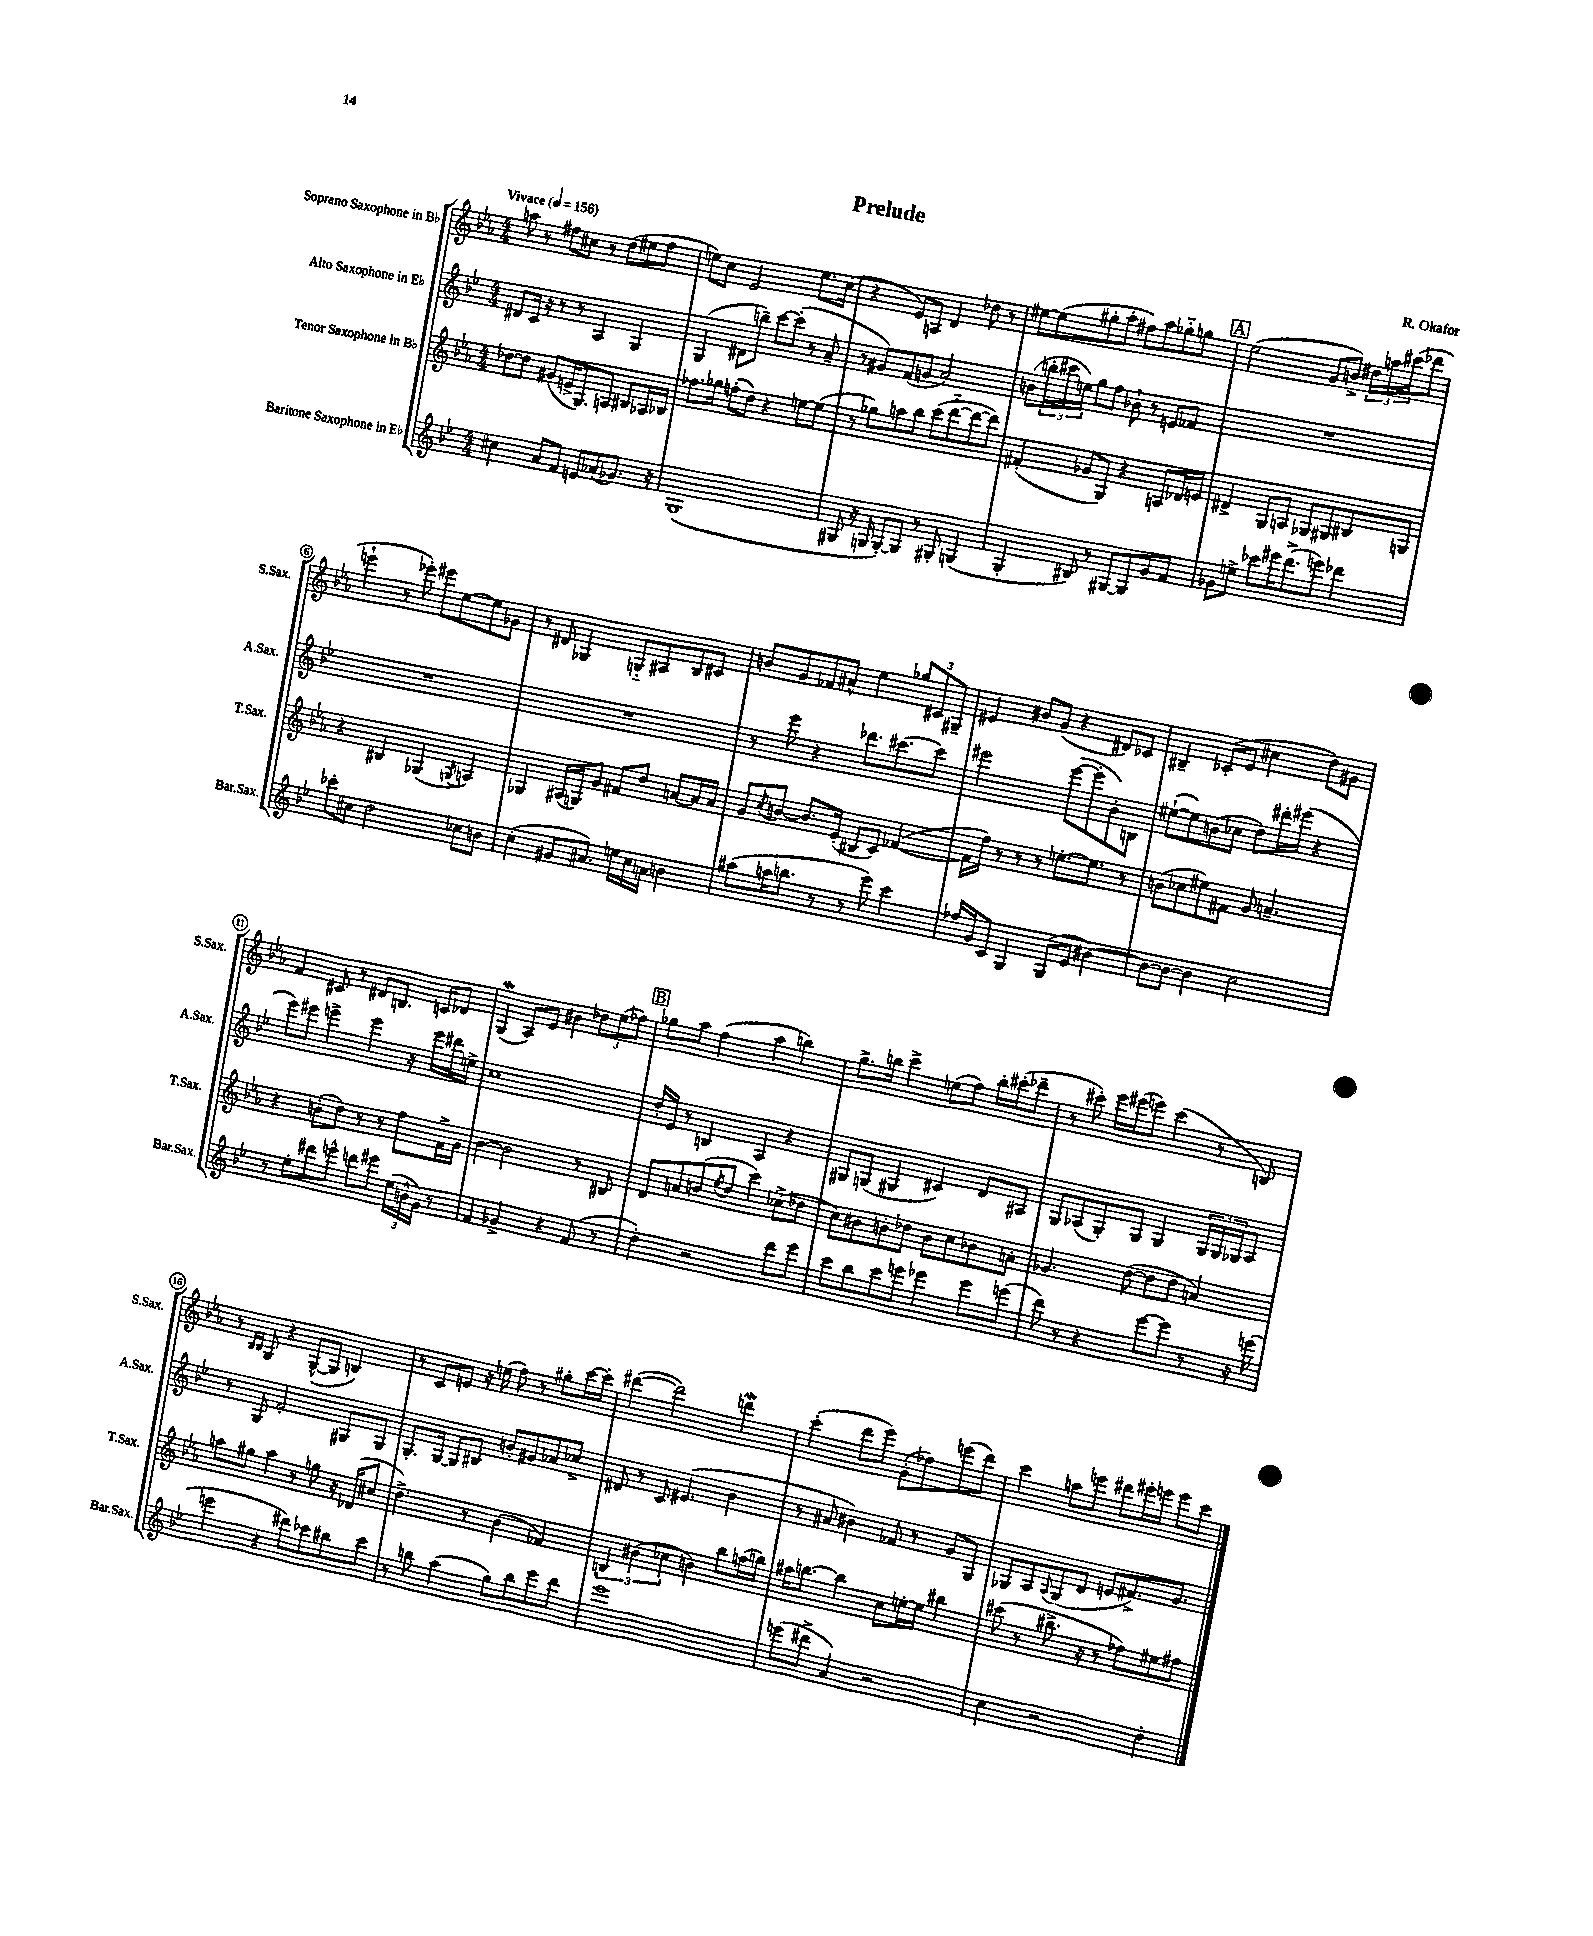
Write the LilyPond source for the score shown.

\header { title = "Prelude" composer = "R. Okafor" }
<<
\new StaffGroup <<
\new Staff = "s0" \with { instrumentName = "Soprano Saxophone in Bb" shortInstrumentName = "S.Sax." } {
    \clef treble \key ees \major \numericTimeSignature \time 4/4 \tempo "Vivace" 4 = 156
    a''8 r8 fis''8 cis''8 r8 d''8( eis''8 fis''8 |
    e''8) c''8 ees'2 e''8. c''16( |
    r4 ees'8) a8 d'4 des''8 r8 |
    eis''8~ eis''8( gis''8-. aes''8-. fis''8) aes''8 ges''8-_ g''8 |
    \mark \markup { \box "A" } ees''2( g'8 b'8->) \tuplet 3/2 { dis''16 a''16 cis'''16( } des'''8 |
    e'''4-! r8 ees'''8-.) eis'''8 ees''8~ ees''8 ges'8 |
    r8 dis'8 ges4 g8-_ ais8 bes8 cis'8 |
    b'8 g'8 fes'8 ais'8-^ ees''4 \tuplet 3/2 { ges''8 cis'8 gis8-- } |
    eis'4 bis'8 g'8( r4 dis'8) ces'8 |
    bis4-- ces'8-.( ees'8 cis''4 d''8) gis'8 |
    f'4 cis'8 r8 dis'8 b8. c'16 des'8 |
    g4\mordent( aes8) ees'8 bis'4 \tuplet 3/2 { des''8 ees''8( fes''8) } |
    \mark \markup { \box "B" } ges''8 aes''8 f''4( aes''4 b''4) |
    g''8.-> b''16 c'''4-> e''8( f''8) b''16-. cis'''16-.( des'''8-- |
    r8 cis'''8-.) ees'''16 eis'''16( e'''8) cis'''4( r8 b8) |
    r8 \grace { bes16 bes16 } g8 r4 g8~-^( g8 b4) |
    r8 c'8 e'8 r16 e''16( f''8) r8 gis''8-. c'''16~ c'''16-. |
    dis'''4~( dis'''2) d'''4\mordent |
    c'''4-.( d'''8 ees'''8) g'8-.( fes''8) e'''8( d'''8) |
    c'''4 a''8 e'''8 dis'''8 eis'''16-. e'''16 e'''8 c'''8 \bar "|." |
}
\new Staff = "s1" \with { instrumentName = "Alto Saxophone in Eb" shortInstrumentName = "A.Sax." } {
    \clef treble \key bes \major \numericTimeSignature \time 4/4
    dis'8 c'16 r16 r8 r8 a4 g4 |
    g4( dis'8 b''8--) c'''8~ c'''8-.( r8 a'8-- |
    r8 gis'8) f'8( g'8 a'2) |
    b'8( \tuplet 3/2 { b''16-. cis'''16 e''16) } g''8 f''8 bes'8-! r8 e'8 fes'8 |
    \mark \markup { \box "A" } R1 |
    R1 |
    R1 |
    r8 ees'''8 r4 des'''8. cis'''8.~ cis'''8 |
    eis'''2 eis'''8~( eis'''8-. bes'8-.) b8 |
    eis''8~-!( eis''8) b'8( ces''8 d''8) dis'''16-. eis'''16( r4 |
    ees'''8) eis'''8 e'''4-> e'''4 r16 e'''16 dis'''16 e''16-> |
    c''1 |
    \mark \markup { \box "B" } d''16-. ees'16 r8 b4 a4 r4 |
    gis8 g8( gis4 cis'4) d'8 ais8 |
    g8 aes8( g8-.) g8 g4 \tuplet 3/2 { g16 g16 ges16 } aes8 |
    r8 g8 f'2-. gis8 gis8 |
    g8.-. g16~ g8 bis8 b'8-. gis'8 aes'8 ces''8-> |
    dis'8 r8 c'8 eis'4.( bes'4 |
    r8 ais'8 bis'4) fes'8 r8 g'8 g8 |
    ges8 a8 \appoggiatura { a8 } ges8( d'8 e'8 fis'8.->) g'8. \bar "|." |
}
\new Staff = "s2" \with { instrumentName = "Tenor Saxophone in Bb" shortInstrumentName = "T.Sax." } {
    \clef treble \key ees \major \numericTimeSignature \time 4/4
    des''8~ des''8 gis'8( e'16-> g8.) a8 bis8 aes16 bes16 |
    fes''8. ges''16 f''8-.( d''8) r4 e''8~ e''8( |
    r8 ges''8) a''8 bes''8 c'''8( d'''8~-_ d'''8~ d'''8) |
    fis'4-.( ges'8 g8) r4 a8 des'16 e'16 |
    \mark \markup { \box "A" } dis'4-> g8 a8 ges8 gis8 bis8 g8 |
    r4 bis4 ges4( \acciaccatura { g8 } a4) |
    ges4 ais16( g16) g'8 fis'8 d''8 a'8~ a'16 a'16 |
    g'8 \acciaccatura { c''8 } b'8~ b'8. ees'16-.( bis8 c'8) fes'4~( |
    fes'16 f''16) r8 r8 r8 e''8.~-. e''8. r8 |
    b'8( ces''8 eis''8) fis'8 g'8 a'4.-- |
    r4 b'8-.( d''8) r8 r8 f''8 f'16-> g'16 |
    bes'4~ bes'2 r8 bis8 |
    \mark \markup { \box "B" } d'8 a'8 b'8( \acciaccatura { ees''8 } d''8 c'''4) ces''8->( des''8 |
    c''8) bis'8 b'8-. des''8 b'8 c''8 bes'8 a'8-. |
    ges'4. d''8~( d''8 d''8 a'4) |
    a''8 gis''8 a''4 r8 g''8 r16 des'16( cis''8 |
    d''4.->) r8 bes'4( fes'4) |
    \tuplet 3/2 { b4 bis'4( ces''4 } b'4) bes''8 a''16( b''16) |
    ais''16 b''8.~ b''4 c''8 e''16~-. e''16 bis''4 |
    cis'''8( r8 bis''8.-> r16 r8 fes''8) eis''8 fis''8 \bar "|." |
}
\new Staff = "s3" \with { instrumentName = "Baritone Saxophone in Eb" shortInstrumentName = "Bar.Sax." } {
    \clef treble \key bes \major \numericTimeSignature \time 4/4
    cis''4 a'8 f'8 e'8 aes'8( ges'8.) r16 |
    g1( |
    gis8 r16 g16 g8~-.) g8 r8 gis8-. g4( |
    g4-. bis8) r8 gis8~ gis8 g'8 f'8 |
    \mark \markup { \box "A" } ges'8 e''8-> ces'''8 eis'''16 d'''8.->( e'''8) des'''4 |
    ces'''8-. cis''8 d''2 ces''8 b'8 |
    c''4-.( gis'8 ais'8.) e''16 c''16 a'16 b'4 |
    ais''8( a''16 b''8. r8 r8 ees'''8) c'''4 |
    fes''16 g'16 c'8 g4 g8( ees'8 bis'4~) |
    bis'8~ bis'8~ bis'4 c''2 |
    r8 ees''8-. dis'''8 e'''8-^ d'''8 eis'''8 \tuplet 3/2 { ees''16( b'16-^ g'16) } r8 |
    f'4 ges'4-> r4 f'8( r8 |
    \mark \markup { \box "B" } d''4-.) r2 d'''8 ees'''8 |
    c'''8 bes''8 c'''8 e'''8 ees'''4 ees'''8 e'''8( |
    d'''8) r8 r4 ees'''8~ ees'''8 r8 r16 e'''16( |
    e'''4 r4 dis'''8) ces'''8 bis''8 ces'''8 |
    r8 b''8 a''4( g''8) b''8 ees'''8 d'''8 |
    ees'''1 |
    e'''8( dis'''8-> a'4) r2 |
    c''4 r2 d''4-. \bar "|." |
}
>>
>>
\layout { \context { \Score \override BarNumber.stencil = #(make-stencil-circler 0.1 0.3 ly:text-interface::print) } }
